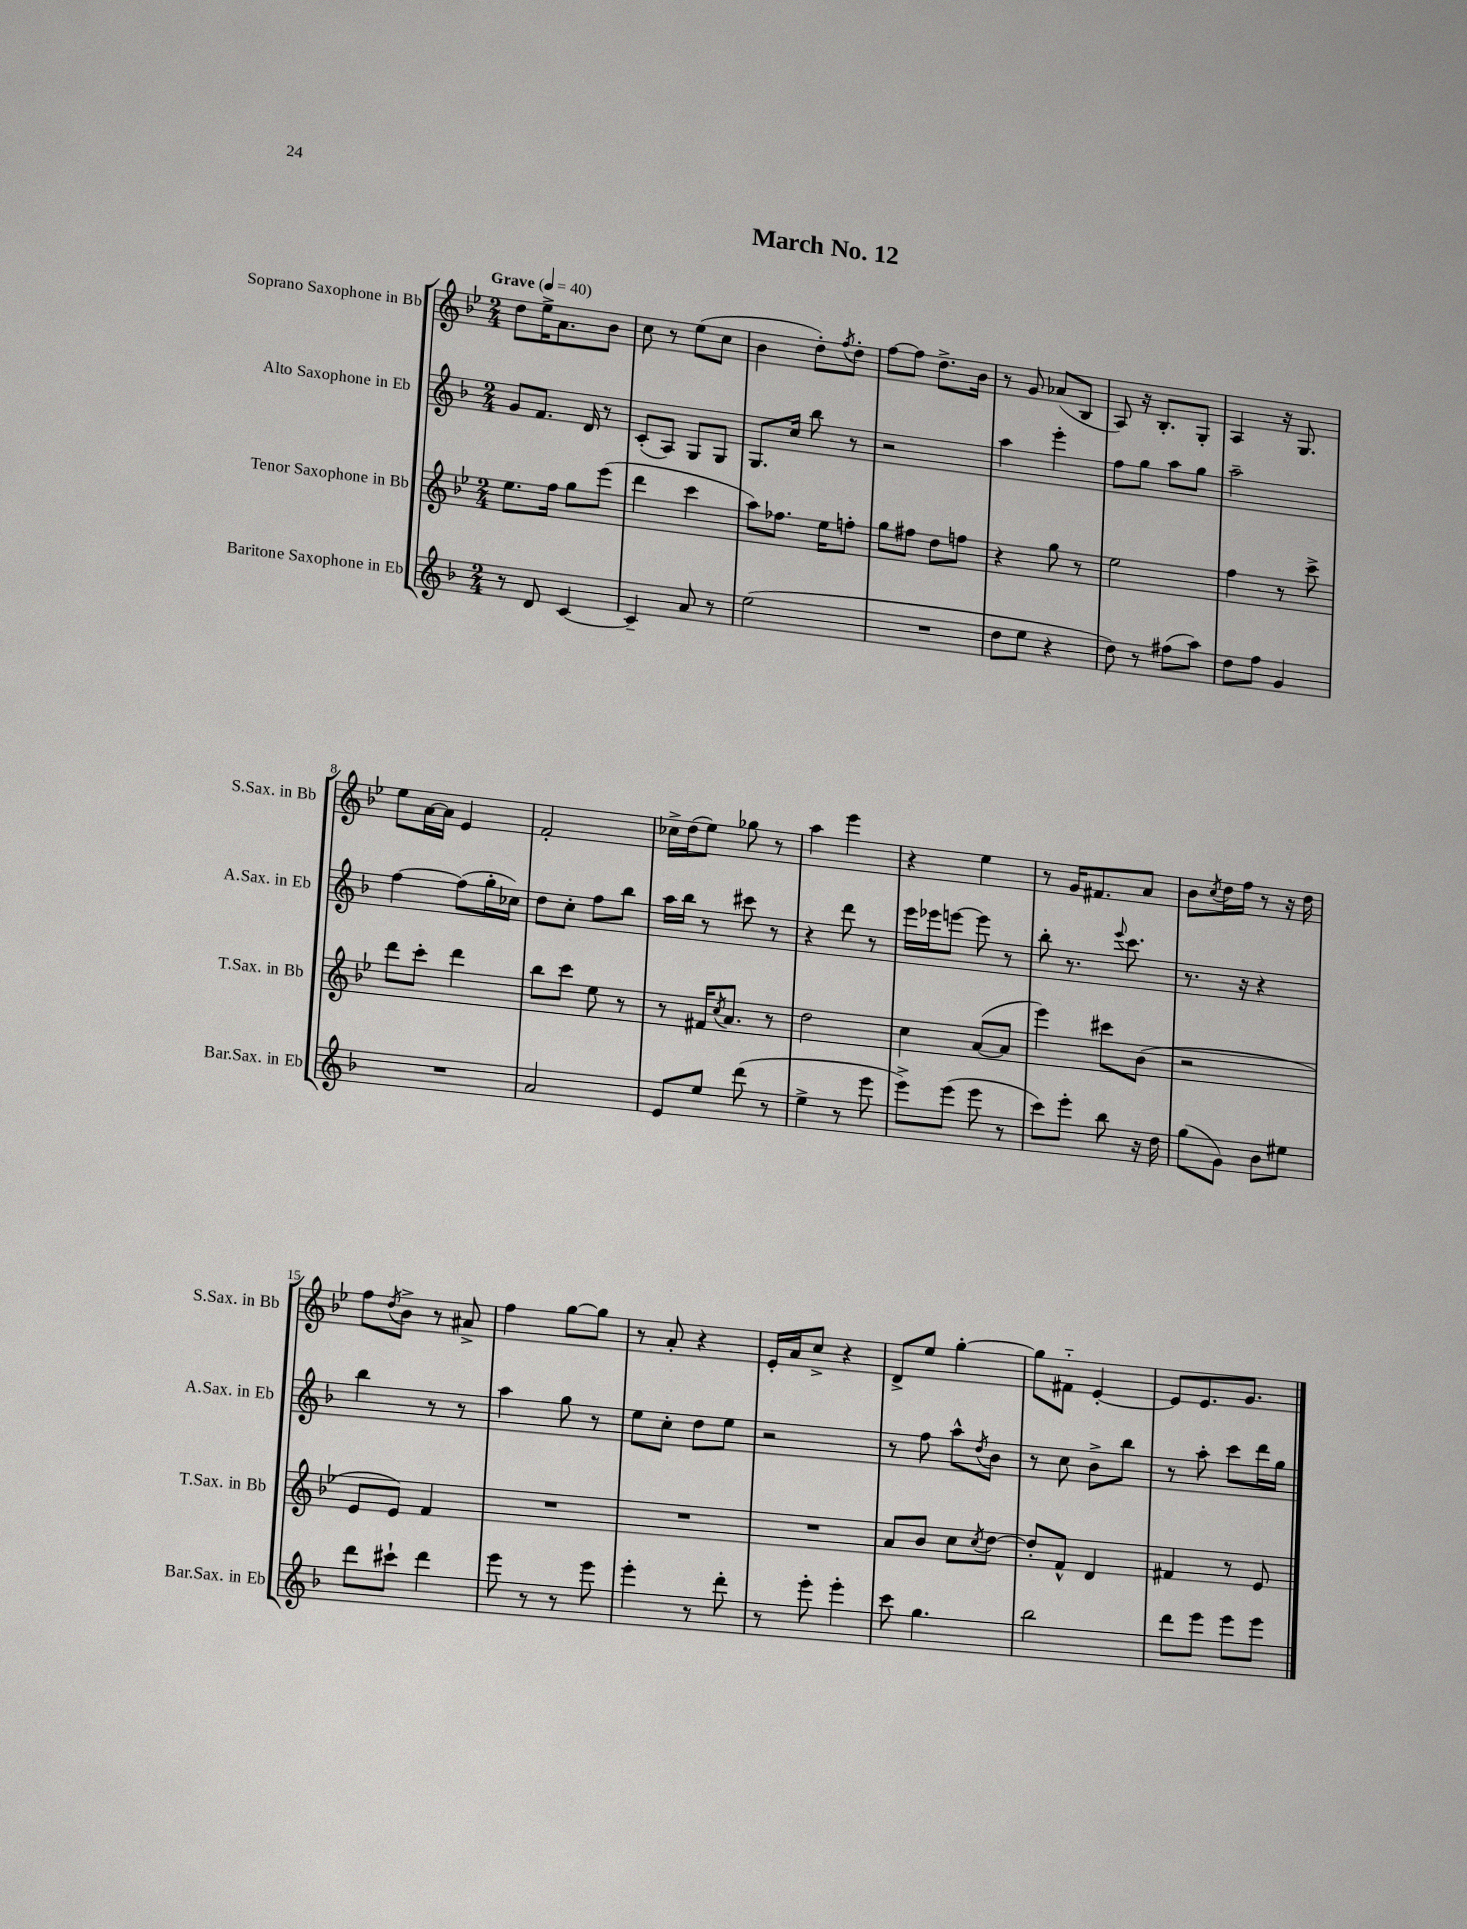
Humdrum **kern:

**kern	**kern	**kern	**kern
*part4	*part3	*part2	*part1
*staff4	*staff3	*staff2	*staff1
*I"Baritone Saxophone in Eb	*I"Tenor Saxophone in Bb	*I"Alto Saxophone in Eb	*I"Soprano Saxophone in Bb
*I'Bar.Sax. in Eb	*I'T.Sax. in Bb	*I'A.Sax. in Eb	*I'S.Sax. in Bb
*clefG2	*clefG2	*clefG2	*clefG2
*k[b-]	*k[b-e-]	*k[b-]	*k[b-e-]
*M2/4	*M2/4	*M2/4	*M2/4
*MM40	*MM40	*MM40	*MM40
=1	=1	=1	=1
!	!	!	!LO:TX:a:B:t=Grave
8r	8.ee-\L	8g/L	8dd\L
8d/	.	8.f/J	16ee-^\K
.	16ff\Jk	.	8.a\
[4c/	8gg\L	.	.
.	.	16d/	.
.	(8eee-\J	8r	8b-\J
=2	=2	=2	=2
4c~/]	4ddd\	(8c'/L	8cc\
.	.	8A/J)	8r
8a/	4ccc\	8G/L	(8ee-\L
8r	.	8G/J	8cc\J
=3	=3	=3	=3
(2ee\	8aa\L)	8.G/L	4b-\
.	8.ff-X\J	.	.
.	.	16cc/Jk	.
.	.	8bb-\	8dd'\L)
.	16ee-\KL	.	.
.	.	.	8qff/
.	8ffn'\J	8r	8dd'\J
=4	=4	=4	=4
2r	8gg\L	2r	[8ff\L
.	8ff#X\J	.	8ff\J]
.	8dd\L	.	8.dd^\L
.	8ffn\J	.	.
.	.	.	16b-\Jk
=5	=5	=5	=5
8dd\L	4r	4aa\	8r
8ee\J	.	.	8g/
4r	8gg\	4eee'\	(8a-X/L
.	8r	.	8B-/J
=6	=6	=6	=6
8dd\)	2ee-\	8ff\L	8A/)
8r	.	8gg\J	16r
.	.	.	8.B-'/L
(8ff#X\L	.	8aa\L	.
8aa\J)	.	8gg\J	8G'/J
=7	=7	=7	=7
8dd\L	4ff\	2aa~\	4A/
8ff\J	.	.	.
4g/	8r	.	16r
.	.	.	8.G/
.	8ccc^\	.	.
!!LO:LB:g=z
=8	=8	=8	=8
2r	8ddd\L	[4ff\	8ee-\L
.	8ccc'\J	.	[16a\L
.	.	.	16a\JJ]
.	4ddd\	(8ff\L]	4e-/
.	.	16gg'\L	.
.	.	16cc-X\JJ)	.
=9	=9	=9	=9
2a/	8bb-\L	8dd\L	2f'/
.	8ccc\J	8cc'\J	.
.	8ee-\	8ff\L	.
.	8r	8bb-\J	.
=10	=10	=10	=10
8e/L	8r	16aa\LL	16cc-X^\LL
.	.	16bb-\JJ	(16dd\J
8ee/J	16f#X/KL	8r	8ee-\J)
.	8qcc/	.	.
.	8.a/J	.	.
(8ddd\	.	8ccc#X\	8gg-X\
8r	8r	8r	8r
=11	=11	=11	=11
4ee^\	2dd\	4r	4aa\
8r	.	8ddd\	4eee-\
8eee\	.	8r	.
=12	=12	=12	=12
8eee^\L)	4cc\	16eee\LL	4r
.	.	16eee-X\J	.
(8eee\J	.	[8eeen\J	.
8eee\	([8a/L	8eee\]	4ee-\
8r	8a/J]	8r	.
=13	=13	=13	=13
8ccc\L)	4eee-\)	8bb-'\	8r
8eee'\J	.	8.r	16g/KL
.	.	.	8.f#X/
8bb-\	8ccc#X\L	.	.
.	.	8qqeee/	.
.	.	8.ccc\	.
16r	(8b-\J	.	8a/J
16dd\	.	.	.
=14	=14	=14	=14
(8gg\L	2r	8.r	8b-\L
.	.	.	8qcc/
8g\J)	.	.	16dd\L
.	.	16r	16ff\JJ
8b-\L	.	4r	8r
8ee#X\J	.	.	16r
.	.	.	16dd\
!!LO:LB:g=z
=15	=15	=15	=15
8ddd\L	8e-/L	4bb-\	8ff\L
.	.	.	8qdd/
8ccc#X`\J	8e-/J)	.	8b-^\J
4ddd\	4f/	8r	8r
.	.	8r	8a#X^/
=16	=16	=16	=16
8eee\	2r	4aa\	4ff\
8r	.	.	.
8r	.	8gg\	[8gg\L
8eee\	.	8r	8gg\J]
=17	=17	=17	=17
4eee'\	2r	8ee\L	8r
.	.	8cc'\J	8a'/
8r	.	8dd\L	4r
8ddd'\	.	8ee\J	.
=18	=18	=18	=18
8r	2r	2r	16e-'/LL
.	.	.	16a/J
8eee'\	.	.	8cc^/J
4eee'\	.	.	4r
=19	=19	=19	=19
8ccc\	8a/L	8r	8d^/L
4.gg\	8b-/J	8ff\	8ee-/J
.	8cc\L	8aa^^\L	[4gg'\
.	8qcc/	8qdd/	.
.	[8dd\J	8b-\J	.
=20	=20	=20	=20
2bb-\	8dd'/L]	8r	8gg\L]
.	8f^^/J	8cc\	8f#X\J
.	4d/	8b-^\L	[4e-'/
.	.	8bb-\J	.
=21	=21	=21	=21
8ddd\L	4f#X/	8r	8e-/L]
8eee\J	.	8aa'\	8.e-/
8eee\L	8r	8ccc\L	.
.	.	.	8.g/J
8eee\J	8e-/	16ddd\L	.
.	.	16gg\JJ	.
==	==	==	==
*-	*-	*-	*-
